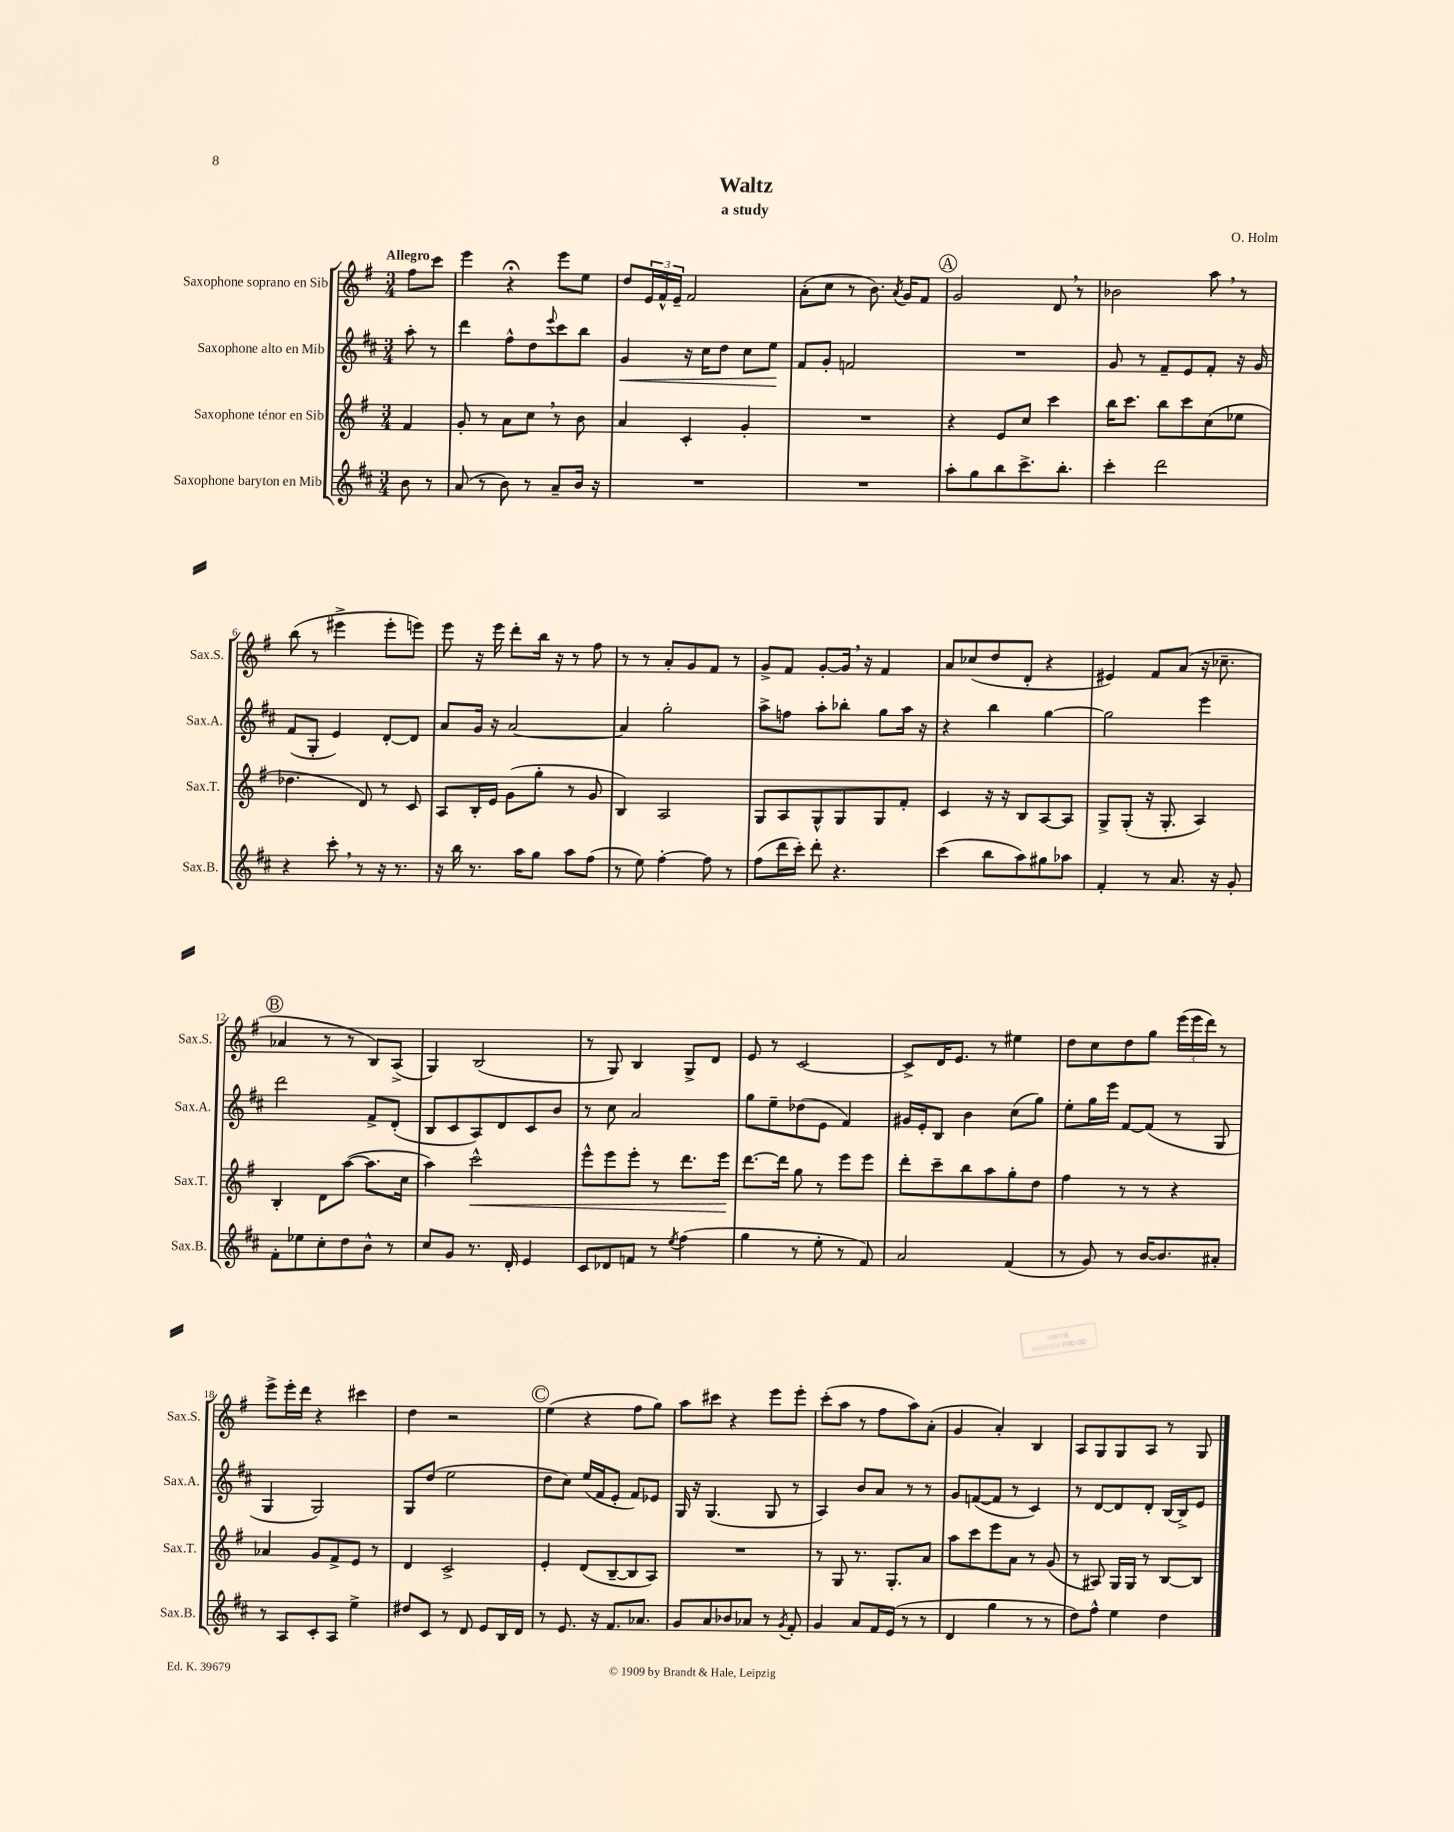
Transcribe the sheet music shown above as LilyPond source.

\header { title = "Waltz" composer = "O. Holm" subtitle = "a study" }
<<
\new StaffGroup <<
\new Staff = "s0" \with { instrumentName = "Saxophone soprano en Sib" shortInstrumentName = "Sax.S." } {
    \clef treble \key g \major \numericTimeSignature \time 3/4 \partial 4 \tempo "Allegro"
    fis''8 c'''8 |
    e'''4 r4\fermata e'''8 e''8 |
    d''8 \tuplet 3/2 { e'16 fis'16-^ e'16-- } fis'2 |
    a'8-.( c''8 r8 b'8.) \acciaccatura { a'8 } g'16 fis'8 |
    \mark \markup { \circle "A" } g'2 d'8 \breathe r8 |
    bes'2 a''8 \breathe r8 |
    b''8( r8 eis'''4-> eis'''8-. e'''8) |
    e'''8 r16 e'''16 d'''8-. b''16 r16 r8 fis''8 |
    r8 r8 a'8-. g'8 fis'8 r8 |
    g'8-> fis'8 g'8~-. g'16 \breathe r16 fis'4 |
    a'8 ces''8( d''8 d'8-. r4 |
    eis'4) fis'8 a'8( r16 ces''8.-- |
    \mark \markup { \circle "B" } aes'4 r8 r8 b8) a8->( |
    g4) b2( |
    r8 g8) b4 g8-> d'8 |
    e'8 r8 c'2~ |
    c'8-> d'16 e'8. r8 eis''4 |
    d''8 c''8 d''8 g''8 \tuplet 3/2 { e'''16( e'''16 d'''16) } r8 |
    e'''8-> e'''16-. d'''16 r4 cis'''4 |
    d''4 r2 |
    \mark \markup { \circle "C" } e''4( r4 fis''8 g''8) |
    a''8 cis'''8 r4 e'''8 e'''8-. |
    c'''8-.( a''8 r8 fis''8 a''8) a'8-.( |
    g'4 a'4-.) b4 |
    a8 g8 g8 a8 r8 g8 \bar "|." |
}
\new Staff = "s1" \with { instrumentName = "Saxophone alto en Mib" shortInstrumentName = "Sax.A." } {
    \clef treble \key d \major \numericTimeSignature \time 3/4 \partial 4
    a''8-. r8 |
    d'''4 fis''8-^ d''8 \appoggiatura { e'''8 } cis'''8 b''8 |
    g'4\< r16 cis''16 d''8 cis''8 e''8\! |
    fis'8 g'8-. f'2 |
    \mark \markup { \circle "A" } R2. |
    g'8 r8 fis'8-- e'8 fis'8-. r16 g'16 |
    fis'8( g8-. e'4) d'8~-. d'8 |
    a'8 g'16 r16 a'2~ |
    a'4 g''2-. |
    a''8-> f''8 a''8-. bes''8-. g''8 a''16 r16 |
    r4 b''4 g''4~ |
    g''2 e'''4 |
    \mark \markup { \circle "B" } d'''2 fis'8-> d'8-.( |
    b8 cis'8 a8) d'8 cis'8 b'8 |
    r8 cis''8 a'2 |
    g''8 e''8-- des''8( e'8 fis'4) |
    gis'16 e'16-. b8 b'4 cis''8( g''8) |
    e''8-. g''16 e'''16 fis'8~ fis'8( r8 g8 |
    g4 g2) |
    g8 d''8( e''2 |
    \mark \markup { \circle "C" } d''8 cis''8) e''16( fis'16 e'8-. fis'8) ees'8 |
    g16 r16 g4.( g8 r8 |
    a4) b'8 a'8 r8 r8 |
    g'8 f'8~( f'8 r8 cis'4) |
    r8 d'8~ d'8 d'8-. b16~ b16-> e'8 \bar "|." |
}
\new Staff = "s2" \with { instrumentName = "Saxophone ténor en Sib" shortInstrumentName = "Sax.T." } {
    \clef treble \key g \major \numericTimeSignature \time 3/4 \partial 4
    fis'4 |
    g'8-. r8 a'8 c''8 \breathe r8 b'8 |
    a'4 c'4-. g'4-. |
    R2. |
    \mark \markup { \circle "A" } r4 e'8 c''8 c'''4 |
    b''16 c'''8. b''8 c'''8 c''8( ees''8 |
    des''4. d'8) r8 c'8 |
    a8 b16-. e'16 g'8( g''8-. r8 g'8 |
    b4) a2 |
    g8 a8 g8-^ g8 g8 fis'8-. |
    c'4 r16 r16 b8 a8~ a8 |
    g8-> g8-.( r16 g8.-. a4) |
    \mark \markup { \circle "B" } b4-. d'8 a''8~( a''8. c''16 |
    a''4) c'''2-^\< |
    e'''8-^ e'''8 e'''8-. r8 d'''8. e'''16\! |
    d'''8.~ d'''16 g''8 r8 e'''8 e'''8 |
    d'''8-. c'''8-- b''8 a''8 g''8-. d''8 |
    fis''4 r8 r8 r4 |
    aes'4 g'8 fis'8-> e'8 r8 |
    d'4 c'2-> |
    \mark \markup { \circle "C" } e'4-. d'8( b8~-- b8 a8) |
    R2. |
    r8 g8 r8. g8.-. a'8 |
    a''8 c'''8 e'''8 a'8 r8 g'8( |
    r8 ais8) g16 g16 r8 b8~ b8 \bar "|." |
}
\new Staff = "s3" \with { instrumentName = "Saxophone baryton en Mib" shortInstrumentName = "Sax.B." } {
    \clef treble \key d \major \numericTimeSignature \time 3/4 \partial 4
    b'8 r8 |
    a'8( r8 b'8) r8 a'8-- b'16 r16 |
    R2. |
    R2. |
    \mark \markup { \circle "A" } a''8-. g''8 b''8 cis'''8.-> b''8.-. |
    cis'''4-. d'''2 |
    r4 cis'''8-. \breathe r8 r16 r8. |
    r16 b''16 r8. a''16 g''8 a''8 fis''8( |
    r8 e''8) fis''4~-. fis''8 r8 |
    fis''8( d'''16 cis'''16-.) d'''8-. r4. |
    cis'''4( b''8 a''8) gis''8 aes''8 |
    fis'4-. r8 a'8. r16 g'8-. |
    \mark \markup { \circle "B" } fis'8-. ees''8 cis''8-. d''8 b'8-^ r8 |
    cis''8 g'8 r8. d'16-. e'4 |
    cis'8 des'8 f'8 r8 \acciaccatura { e''8 } fis''4( |
    g''4 r8 e''8-. r8 fis'8) |
    a'2 fis'4( |
    r8 g'8) r8 b'16~ b'8. ais'8-. |
    r8 a8 cis'8-. a8 e''4-> |
    dis''8 cis'8 r8 d'8 e'8 b16 d'16 |
    \mark \markup { \circle "C" } r8 e'8. r16 fis'8. aes'8. |
    g'8 a'8 bes'8 aes'8 r8 \acciaccatura { g'8 } fis'8-. |
    g'4 a'8 fis'16 e'16( r8 r8 |
    d'4 g''4 r8 r8 |
    d''8) fis''8-^ e''4 d''4 \bar "|." |
}
>>
>>
